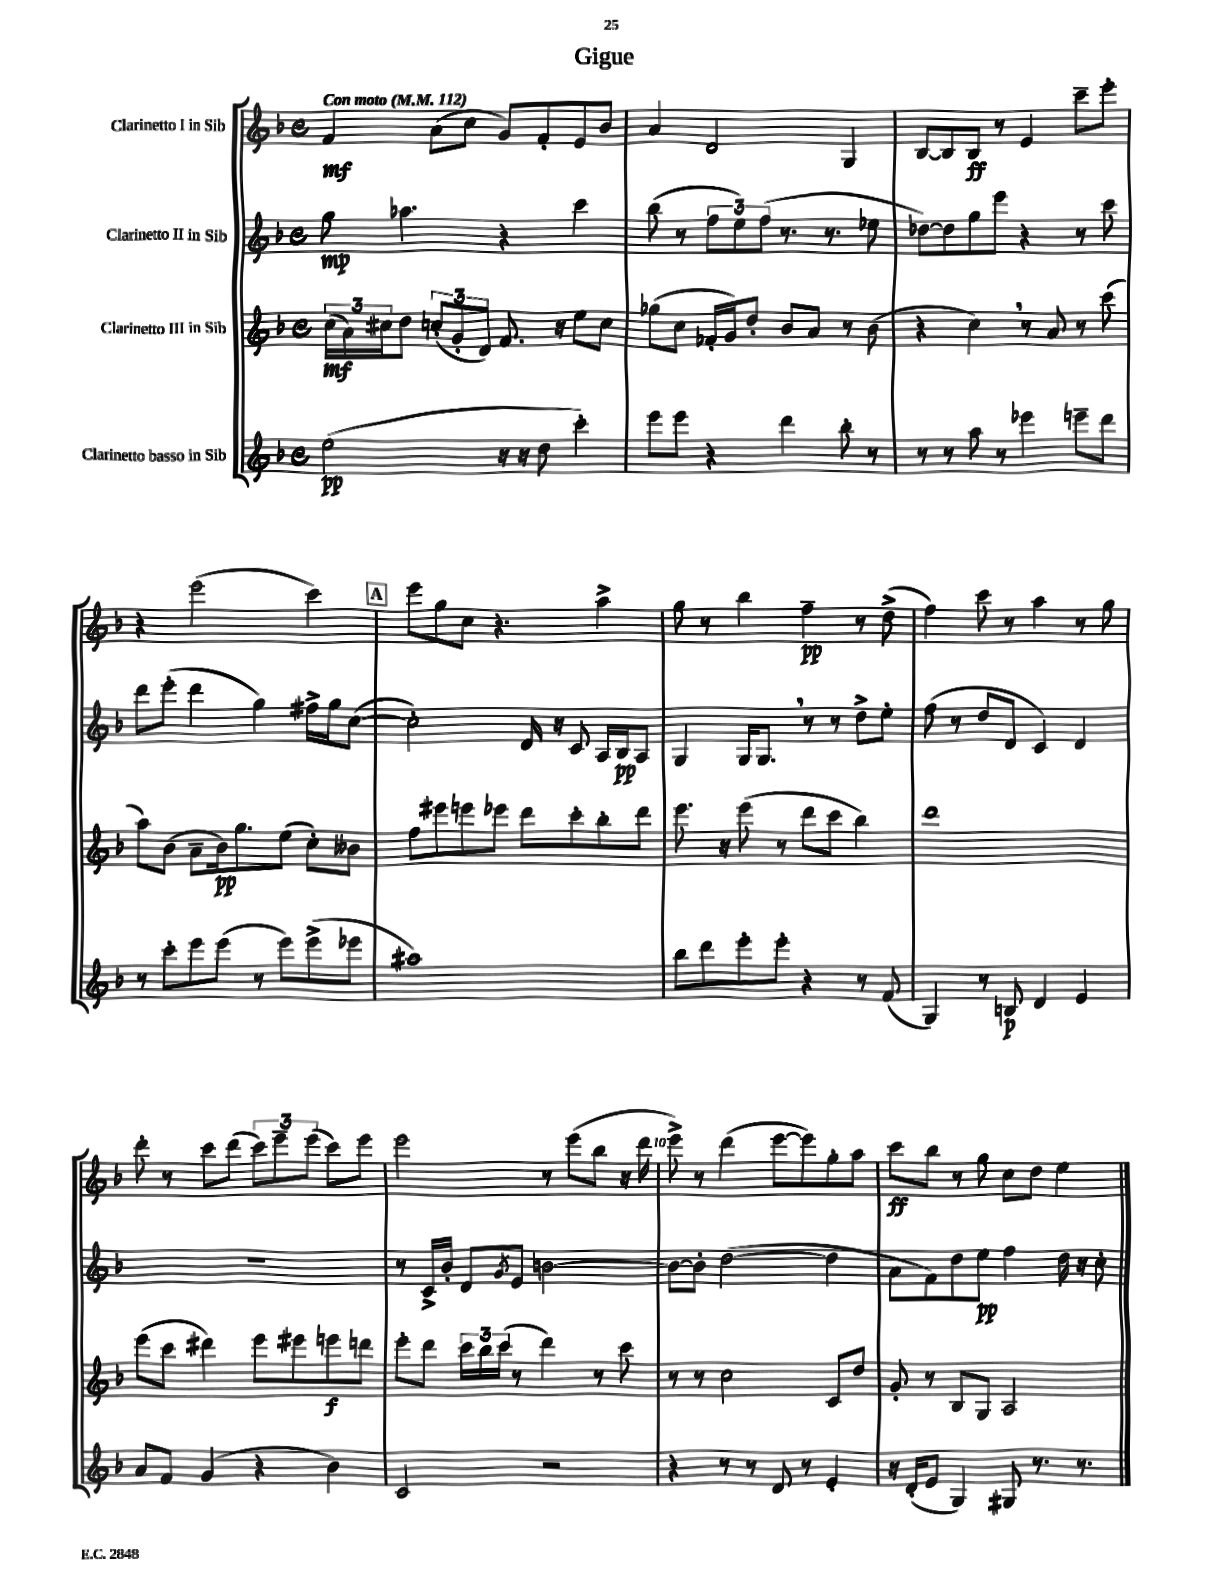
\header { title = "Gigue" }
<<
\new StaffGroup <<
\new Staff = "s0" \with { instrumentName = "Clarinetto I in Sib" } {
    \clef treble \key f \major \defaultTimeSignature \time 4/4 \tempo "Con moto" 4 = 112
    f'4\mf a'8( c''8 g'8) f'8-. e'8 bes'8 |
    a'4 d'2 g4 |
    bes8~ bes8 bes8\ff r8 e'4 c'''8-- e'''8-. |
    r4 e'''2( c'''4) |
    \mark \markup { \box "A" } e'''8 g''8 c''8 r4. a''4-> |
    g''8 r8 bes''4 f''4--\pp r8 d''8->( |
    f''4) c'''8 r8 a''4 r8 g''8 |
    d'''8-. r8 c'''8 d'''8( \tuplet 3/2 { c'''8) e'''8-- e'''8( } c'''8) e'''8 |
    e'''2 r8 e'''8( bes''8 r16 d'''16 |
    e'''8->) r8 d'''4( e'''8~ e'''8) g''8-. a''8 |
    c'''8\ff bes''8 r8 g''8 c''8 d''8 e''4 \bar "|." |
}
\new Staff = "s1" \with { instrumentName = "Clarinetto II in Sib" } {
    \clef treble \key f \major \defaultTimeSignature \time 4/4
    g''8\mp aes''4. r4 c'''4 |
    bes''8( r8 \tuplet 3/2 { f''8 e''8) f''8( } r8. r8. ees''8 |
    des''8~) des''8 g''8 e'''8 r4 r8 c'''8 |
    d'''8 e'''8-.( d'''4 g''4) fis''16-> g''16 c''8~( |
    \mark \markup { \box "A" } c''2-.) d'16 r16 c'8 a16 bes16\pp a8 |
    g4 g16 g8. \breathe r8 r8 d''8-> e''8-. |
    f''8( r8 d''8 d'8 c'4) d'4 |
    R1 |
    r8 c'16-> bes'16-. d'8 \acciaccatura { g'8 } e'8 b'2~ |
    b'8~ b'8-. d''2~( d''4 |
    a'8 f'8) d''8 e''8\pp f''4 d''16 r16 c''8-. \bar "|." |
}
\new Staff = "s2" \with { instrumentName = "Clarinetto III in Sib" } {
    \clef treble \key f \major \defaultTimeSignature \time 4/4
    \tuplet 3/2 { c''16\mf( a'16) cis''16 } d''8 \tuplet 3/2 { c''8-.( g'8-. d'8) } f'8. r16 e''8 c''8 |
    ges''8( c''8 fes'16-. g'16) d''8-. bes'8 a'8 r8 bes'8( |
    r4 c''4) \breathe r8 a'8 r8 c'''8( |
    a''8) bes'8( a'8-- bes'16\pp) g''8. e''8( c''8-.) beses'8 |
    \mark \markup { \box "A" } f''8 eis'''8 e'''8 ees'''8 d'''8 c'''8-. bes''8-. d'''8 |
    e'''8. r16 e'''8( r8 d'''8 c'''8 bes''4) |
    d'''1 |
    e'''8( c'''8 dis'''4) e'''8 eis'''8 e'''8\f d'''8 |
    e'''8-. d'''8 \tuplet 3/2 { c'''16 bes''16 c'''16( } r8 d'''4) r8 c'''8 |
    r8 r8 c''2 c'8 d''8 |
    g'8-. r8 bes8 g8 a2 \bar "|." |
}
\new Staff = "s3" \with { instrumentName = "Clarinetto basso in Sib" } {
    \clef treble \key f \major \defaultTimeSignature \time 4/4
    e''2\pp( r16 r16 d''8 c'''4-.) |
    e'''8 e'''8 r4 d'''4 bes''8-. r8 |
    r8 r8 a''8 r8 ees'''4 e'''8-- d'''8 |
    r8 c'''8-. e'''8 e'''8( r8 e'''8) e'''8->( ees'''8 |
    \mark \markup { \box "A" } ais''1) |
    bes''8 d'''8 e'''8-. e'''8-. r4 r8 f'8( |
    g4) r8 b8\p d'4 e'4 |
    a'8 f'8 g'4( r4 bes'4) |
    c'2 r2 |
    r4 r8 r8 d'8 r8 e'4-. |
    r16 d'16-.( e'8 g4) gis8 r8. r8. \bar "|." |
}
>>
>>
\layout { \context { \Score \override BarNumber.break-visibility = ##(#f #t #t) barNumberVisibility = #(every-nth-bar-number-visible 5) } }
